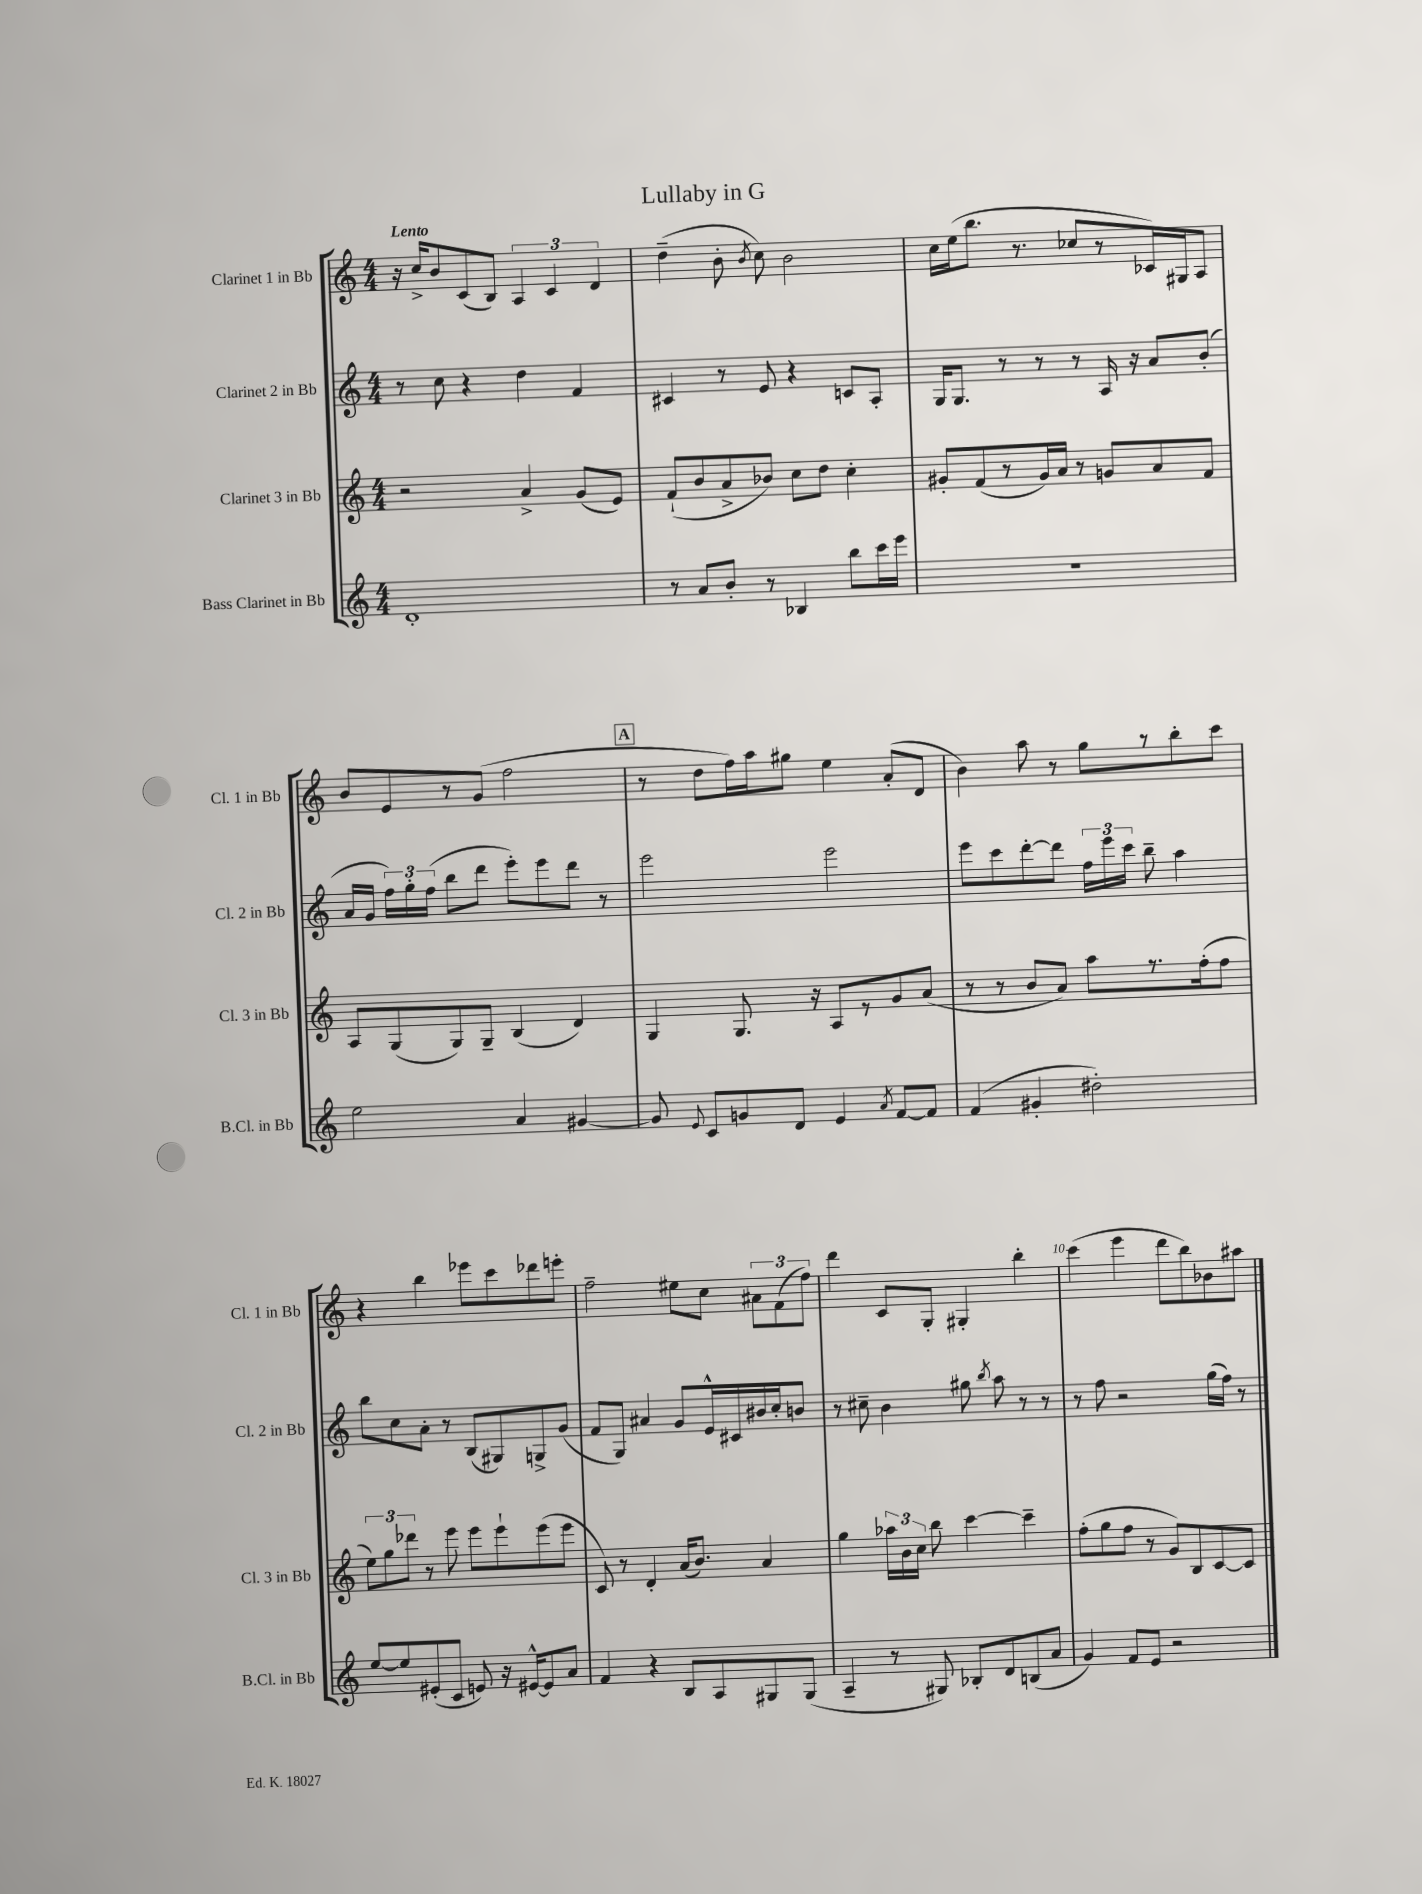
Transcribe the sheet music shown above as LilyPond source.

\header { title = "Lullaby in G" }
<<
\new StaffGroup <<
\new Staff = "s0" \with { instrumentName = "Clarinet 1 in Bb" shortInstrumentName = "Cl. 1 in Bb" } {
    \clef treble \key c \major \numericTimeSignature \time 4/4 \tempo "Lento"
    \autoBeamOff r16 c''16[-> b'8 c'8( b8]) \tuplet 3/2 { a4 c'4 d'4 } |
    d''4--( b'8-. \acciaccatura { b'8 } c''8) b'2 |
    c''16[ e''16( b''8.] r8. ces''8[ r8 ces'16) gis16 a8] |
    b'8[ e'8 r8 g'8]( f''2 |
    \mark \markup { \box "A" } r8 d''8[ f''16) a''16 gis''8] e''4 a'8[-.( d'8] |
    b'4) a''8 r8 g''8[ r8 b''8-. c'''8] |
    r4 b''4 ees'''8[ c'''8 des'''8 e'''8]-. |
    f''2-- eis''8[ c''8] \tuplet 3/2 { ais'8[ f'8( f''8]) } |
    d'''4 c'8[ g8]-. gis4-. b''4-. |
    c'''4( e'''4 d'''8[ b''8) bes'8 ais''8] \bar "|." |
}
\new Staff = "s1" \with { instrumentName = "Clarinet 2 in Bb" shortInstrumentName = "Cl. 2 in Bb" } {
    \clef treble \key c \major \numericTimeSignature \time 4/4
    \autoBeamOff r8 c''8 r4 d''4 f'4 |
    cis'4 r8 e'8 r4 c'8[ a8]-. |
    g16[ g8.] r8 r8 r8 a16 r16 a'8[ b'8]-.( |
    a'16[ g'16] \tuplet 3/2 { f''16[) g''16-. f''16]( } b''8[ d'''8] e'''8[-.) e'''8 d'''8] r8 |
    \mark \markup { \box "A" } e'''2 e'''2 |
    e'''8[ c'''8 d'''8~-. d'''8] \tuplet 3/2 { f''16[ e'''16 c'''16] } b''8-- a''4 |
    b''8[ c''8 a'8]-. r8 b8[( gis8) g8-> g'8]( |
    f'8[ g8]) ais'4 g'8[ e'16-^ cis'16 bis'16 c''16-. b'8] |
    r8 cis''8-- b'4 gis''8 \acciaccatura { b''8 } a''8 r8 r8 |
    r8 f''8 r2 g''16[( f''16]) r8 \bar "|." |
}
\new Staff = "s2" \with { instrumentName = "Clarinet 3 in Bb" shortInstrumentName = "Cl. 3 in Bb" } {
    \clef treble \key c \major \numericTimeSignature \time 4/4
    \autoBeamOff r2 a'4-> g'8[( e'8]) |
    f'8[-!( b'8 a'8-> bes'8]) c''8[ d''8] c''4-. |
    gis'8[-. f'8( r8 gis'16) a'16] r8 g'8[ a'8 f'8] |
    a8[ g8( g8) g8]-- b4( d'4) |
    \mark \markup { \box "A" } g4 g8. r16 a8[ r8 g'8 a'8]( |
    r8 r8 b'8[ a'8]) a''8[ r8. f''16-.( f''8] |
    \tuplet 3/2 { e''8[) g''8 des'''8] } r8 e'''8 e'''8[ e'''8-! e'''8( e'''8] |
    c'8) r8 d'4-. a'16[( b'8.]) a'4 |
    g''4 \tuplet 3/2 { aes''16[ b'16 c''16] } b''8 c'''4~ c'''4-- |
    f''8[-.( g''8 f''8] r8 g'8[) b8 c'8~ c'8] \bar "|." |
}
\new Staff = "s3" \with { instrumentName = "Bass Clarinet in Bb" shortInstrumentName = "B.Cl. in Bb" } {
    \clef treble \key c \major \numericTimeSignature \time 4/4
    \autoBeamOff d'1-. |
    r8 a'8[ b'8]-. r8 bes4 b''8[ c'''16 e'''16] |
    r1 |
    e''2 a'4 gis'4~ |
    \mark \markup { \box "A" } gis'8 \appoggiatura { e'8 } c'8[ g'8 d'8] e'4 \acciaccatura { a'8 } f'8[~ f'8] |
    f'4( gis'4-. dis''2-.) |
    e''8[~ e''8 eis'8-.( c'8] e'8) r16 eis'16[~-^ eis'8 a'8] |
    f'4 r4 b8[ a8 gis8 gis8]( |
    a4-- r8 gis8) bes8[-. d'8 b8( a'8] |
    g'4) f'8[ e'8] r2 \bar "|." |
}
>>
>>
\layout { \context { \Score \override BarNumber.break-visibility = ##(#f #t #t) barNumberVisibility = #(every-nth-bar-number-visible 5) } }
